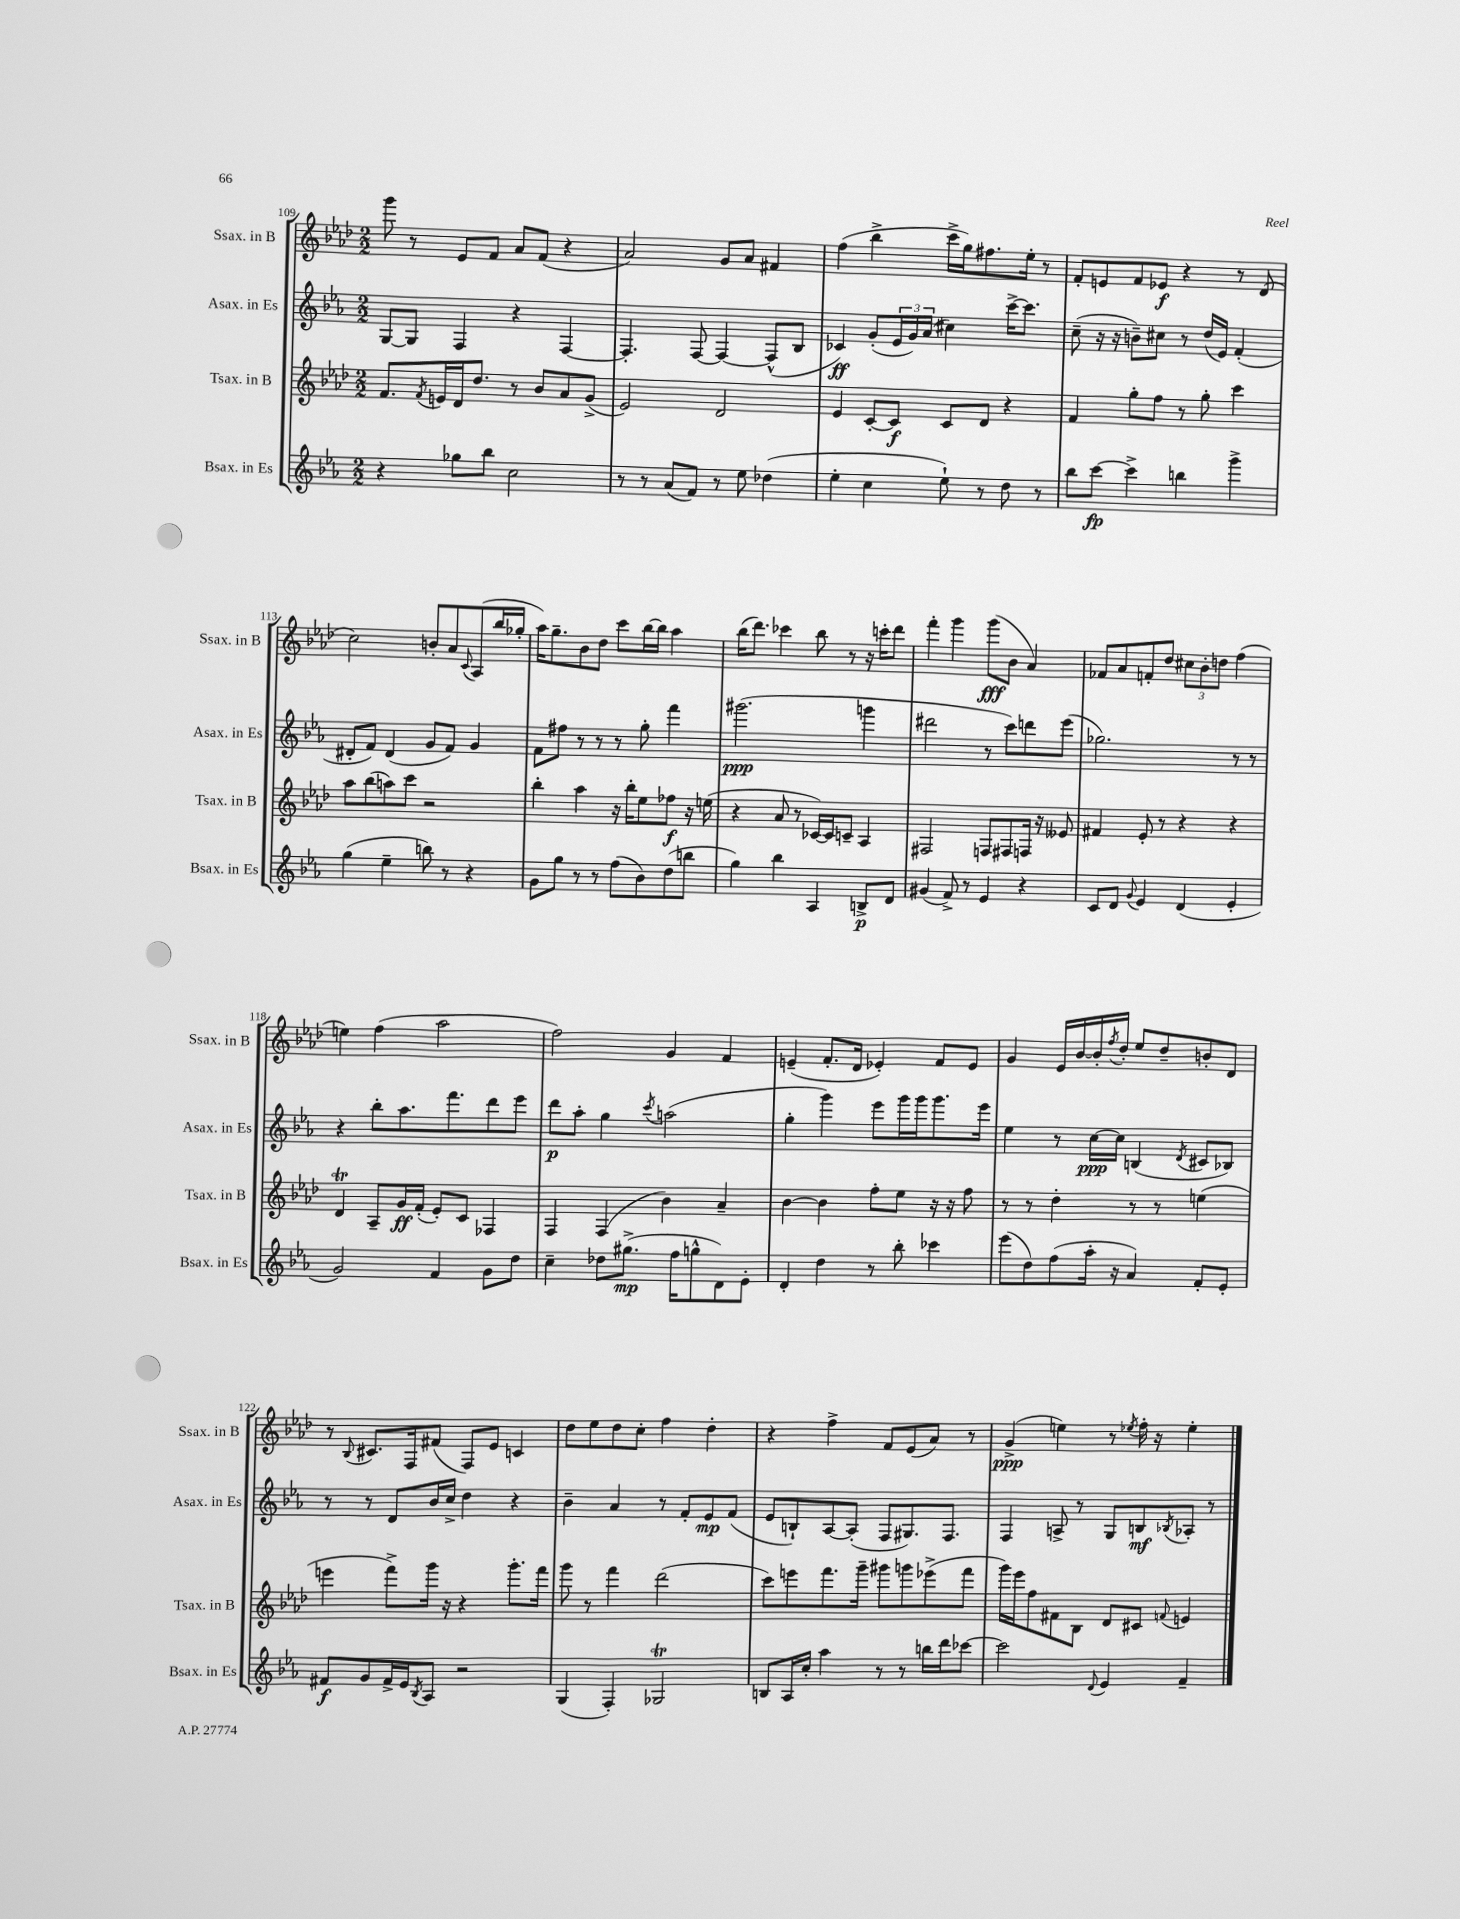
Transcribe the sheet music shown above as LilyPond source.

<<
\new StaffGroup <<
\new Staff = "s0" \with { instrumentName = "Ssax. in B" shortInstrumentName = "Ssax. in B" } {
    \clef treble \key aes \major \numericTimeSignature \time 2/2
    g'''8 r8 ees'8 f'8 aes'8 f'8( r4 |
    aes'2) g'8 aes'8 fis'4 |
    f''4( bes''4-> c'''16-> g''16) fis''8. ees''16-. r8 |
    f'8-. e'8 f'8 ees'8\f r4 r8 des'8( |
    c''2) b'8-. aes'8 \appoggiatura { c'8 } aes8( bes''16 ges''16-. |
    aes''16) g''8.-- bes'8 des''8 c'''8 bes''16~ bes''16 aes''4 |
    bes''16( des'''8.) ces'''4 bes''8 r8 r16 c'''16-. des'''8 |
    f'''4-. g'''4 g'''8\fff( bes'8 aes'4) |
    fes'8 aes'8 f'8-. des''8 \tuplet 3/2 { cis''8 bes'8-. d''8 } f''4( |
    e''4) f''4( aes''2 |
    f''2) g'4 f'4 |
    e'4--( f'8.-. des'16 ees'4-.) f'8 ees'8 |
    g'4 ees'16 bes'16~ bes'16-. \acciaccatura { f''8 } des''16-. ees''8 des''8-- b'8-. des'8 |
    r8 \appoggiatura { bes8 } cis'8. f16 fis'8( f8) ees'8 c'4 |
    des''8 ees''8 des''8 c''8-. f''4 des''4-. |
    r4 f''4-> f'8 ees'8( aes'8) r8 |
    g'4->\ppp( e''4) r8 \acciaccatura { ees''8 } f''16-. r16 ees''4-. \bar "|." |
}
\new Staff = "s1" \with { instrumentName = "Asax. in Es" shortInstrumentName = "Asax. in Es" } {
    \clef treble \key ees \major \numericTimeSignature \time 2/2
    g8~ g8 f4 r4 f4~ |
    f4.-. f8~ f4~ f8-^( bes8 |
    ces'4\ff) g'8-.( \tuplet 3/2 { ees'16 g'16) aes'16( } cis''4) c'''16~-> c'''8. |
    c''8--( r16 r16 b'8--) cis''8 r8 d''16( ees'16) f'4-.( |
    dis'8-. f'8) dis'4( g'8 f'8) g'4 |
    f'8 fis''8 r8 r8 r8 g''8-. f'''4 |
    gis'''2.\ppp( g'''4 |
    dis'''2 r8 c'''8) d'''8 ees'''8( |
    ges''2.) r8 r8 |
    r4 bes''8-. aes''8. f'''8. d'''8 ees'''8 |
    d'''8\p aes''8-. g''4 \acciaccatura { c'''8 } a''2( |
    g''4-. g'''4) ees'''8 g'''16 g'''16 g'''8. ees'''16 |
    ees''4 r8 c''16~\ppp c''16 b4( \acciaccatura { d'8 } cis'8 bes8) |
    r8 r8 d'8 bes'16 c''16-> d''4 r4 |
    bes'4-- aes'4 r8 f'8-. ees'8\mp f'8( |
    ees'8 b8-!) aes8~ aes8-.( f8 gis8.) f8. |
    f4 a8-> r8 g8 b8\mf \acciaccatura { bes8 } aes8-. r8 \bar "|." |
}
\new Staff = "s2" \with { instrumentName = "Tsax. in B" shortInstrumentName = "Tsax. in B" } {
    \clef treble \key aes \major \numericTimeSignature \time 2/2
    f'8. \acciaccatura { f'8 } e'16 des'16 des''8. r8 bes'8 aes'8 g'8->( |
    ees'2) des'2 |
    ees'4 c'8~-. c'8\f c'8 des'8 r4 |
    f'4 g''8-. f''8 r8 g''8-. c'''4 |
    aes''8 bes''8( a''8) c'''8 r2 |
    bes''4-. aes''4 r16 bes''16-. ees''8 fes''8\f r16 e''16( |
    r4 aes'8 r8 ces'16~) ces'16 c'8-- aes4 |
    fis2 f8 fis8 f16 r16 eeses'8 |
    fis'4 ees'8-. r8 r4 r4 |
    des'4\trill aes8-- g'16\ff f'16-.( ees'8-.) c'8 fes4 |
    f4 f4( bes'4) aes'4-- |
    bes'4~ bes'4 f''8-. ees''8 r16 r16 f''8 |
    r8 r8 des''4-. r8 r8 e''4( |
    e'''4 f'''8->) g'''16 r16 r4 g'''8.-. f'''16 |
    g'''8 r8 f'''4 des'''2( |
    c'''8) e'''8 f'''8. g'''16-- gis'''8 g'''8 ees'''8->( f'''8 |
    g'''16) ees'''16 f''8 fis'8 bes8 des'8 cis'8 \appoggiatura { f'8 } e'4 \bar "|." |
}
\new Staff = "s3" \with { instrumentName = "Bsax. in Es" shortInstrumentName = "Bsax. in Es" } {
    \clef treble \key ees \major \numericTimeSignature \time 2/2
    r4 ges''8 bes''8 c''2 |
    r8 r8 aes'8( f'8) r8 ees''8 des''4( |
    ees''4-. c''4 ees''8-!) r8 d''8 r8 |
    bes''8 c'''8~\fp c'''4-> b''4 g'''4-> |
    g''4( ees''4-- b''8) r8 r4 |
    g'8 g''8 r8 r8 f''8( bes'8) d''8( b''8 |
    g''4) bes''4 aes4 b8->\p d'8 |
    gis'4( f'8->) r8 ees'4 r4 |
    c'8 d'8 \appoggiatura { g'8 } ees'4 d'4( ees'4-. |
    g'2) f'4 g'8 d''8 |
    c''4-- des''8 gis''8.->\mp( f''16 g''8-^ d'8) ees'8-. |
    d'4-. d''4 r8 bes''8-. ces'''4 |
    ees'''8( d''8) f''8( aes''16-. r16 aes'4) f'8-. ees'8-. |
    fis'8\f g'8 fis'16-> ees'16 \acciaccatura { bes8 } aes8 r2 |
    g4( f4-.) ges2\trill |
    b8 aes16 c''16-. aes''4 r8 r8 b''16 d'''16 ces'''8~ |
    ces'''2 \appoggiatura { d'8 } ees'4 f'4-- \bar "|." |
}
>>
>>
\layout { \context { \Score currentBarNumber = #109 } }
